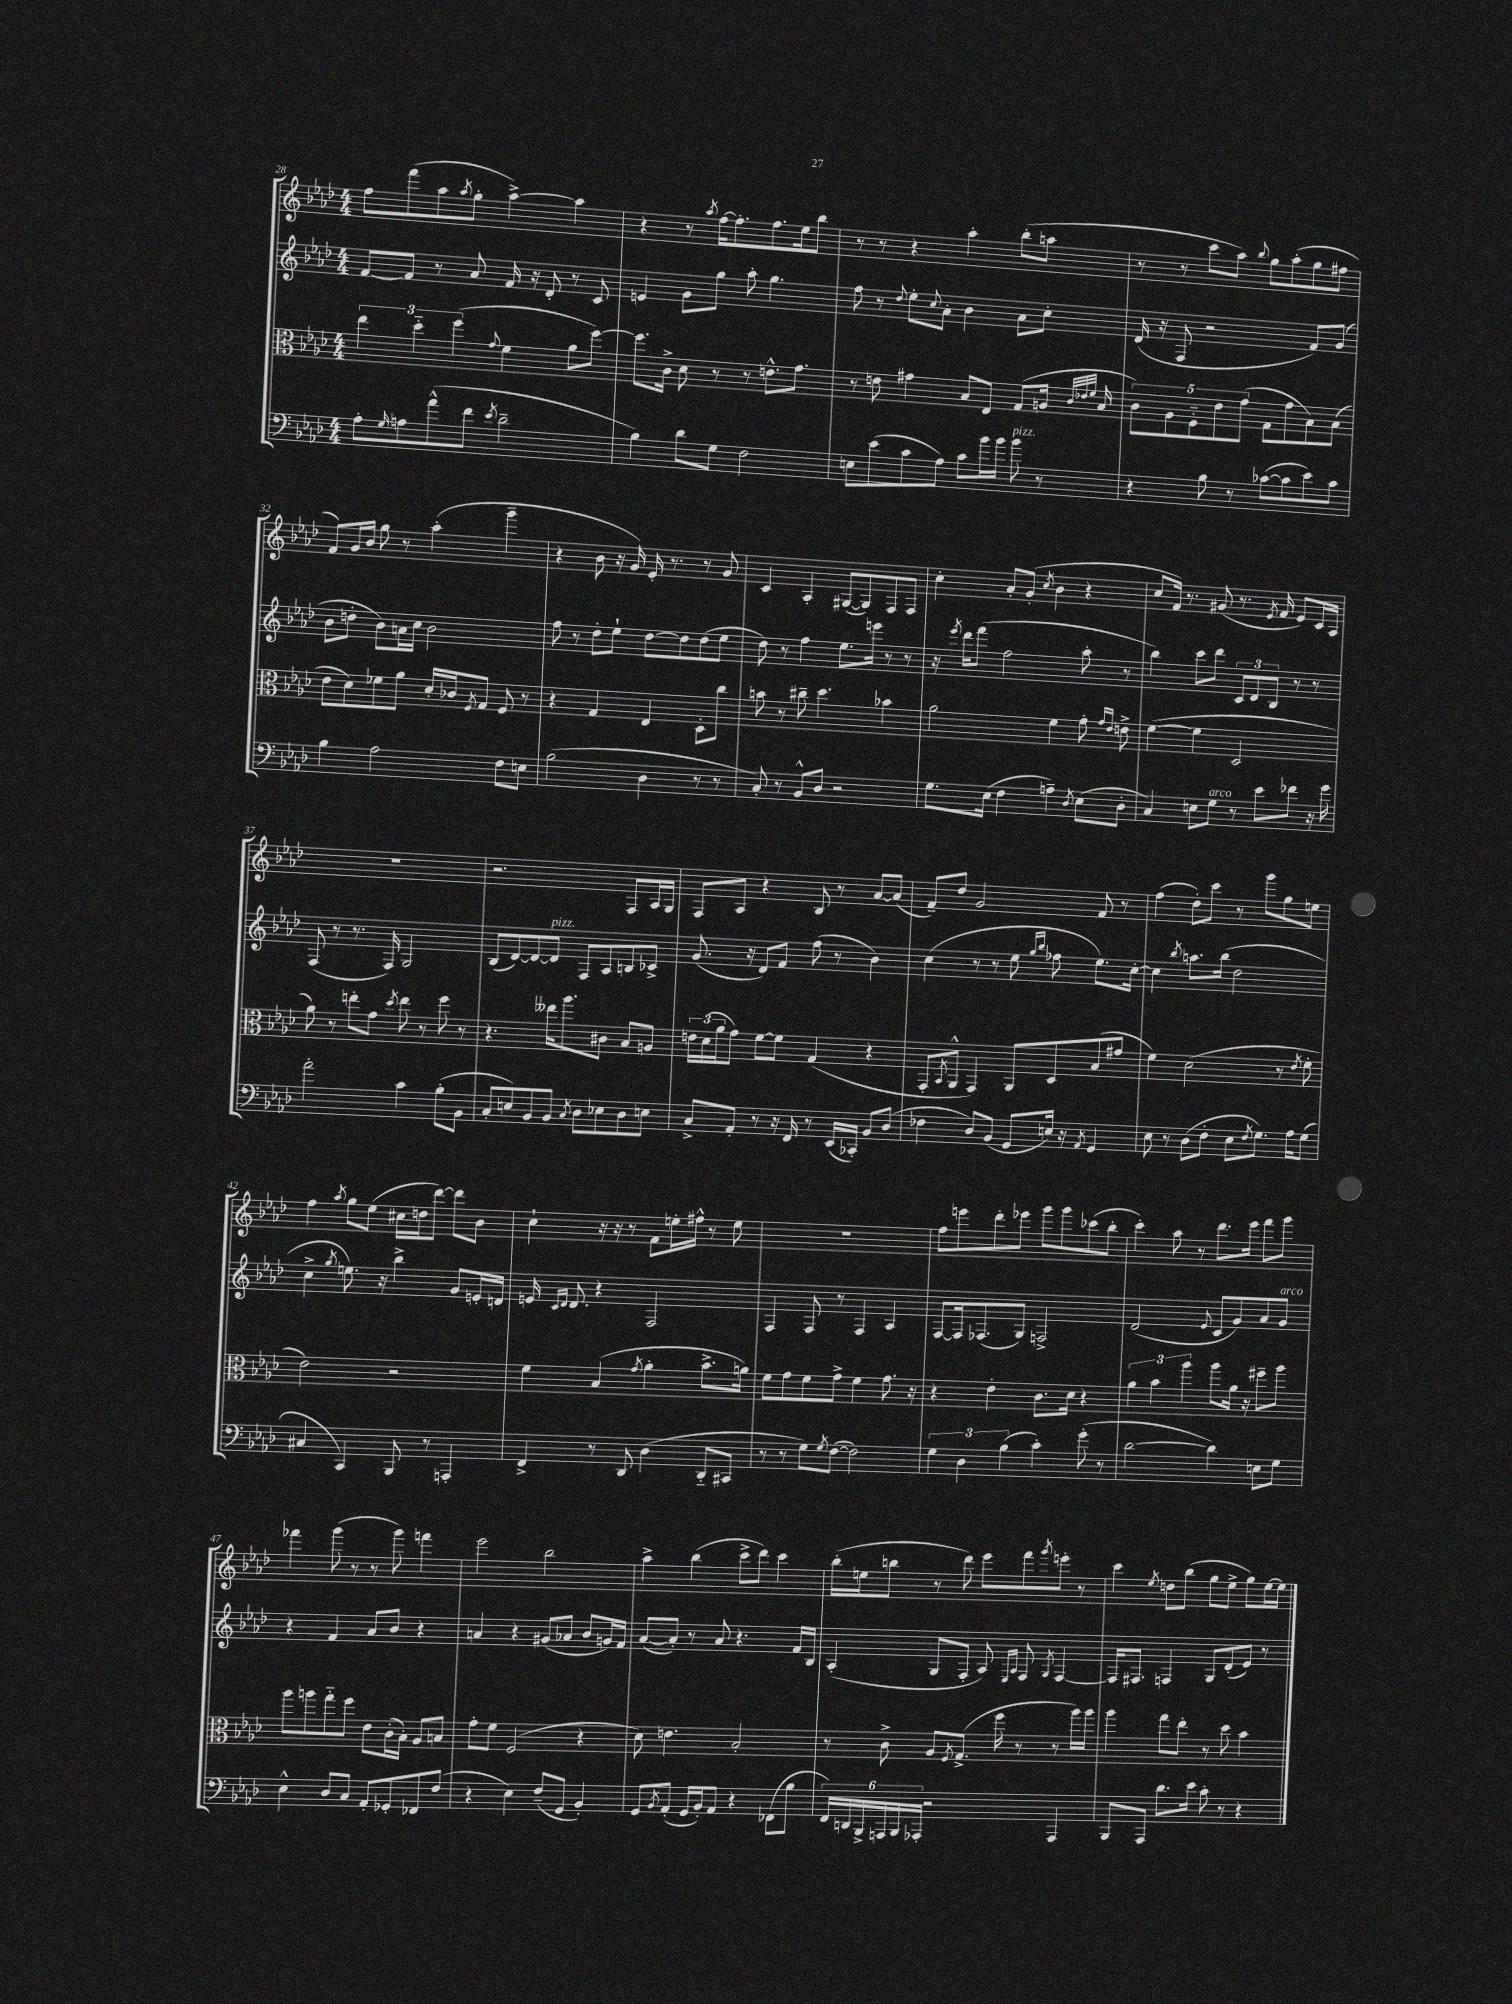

**kern	**kern	**kern	**kern
*staff4	*staff3	*staff2	*staff1
*clefF4	*clefC3	*clefG2	*clefG2
*k[b-e-a-d-]	*k[b-e-a-d-]	*k[b-e-a-d-]	*k[b-e-a-d-]
*M4/4	*M4/4	*M4/4	*M4/4
8A-'	6ee-	[8f	8ff
16qqG	.	.	.
8A	.	8f]	(8fff
.	6dd-'~	.	.
(8a-^^	.	8r	8aa-
.	(6ff	.	.
.	.	.	8qaa-
8f	.	8a-	8gg'
8qe-	8qqg	.	.
2d-~	4f	16f	[4aa-^)
.	.	16r	.
.	.	8d-'	.
.	8a-	8r	4aa-]
.	[8ff)	8c	.
=	=	=	=
4B-)	8.ff]	4e	4r
.	16c^	.	.
8d-	8d-	8g	8r
.	.	.	8qaa-
8G	8r	8gg	[16ff
.	.	.	8.ff']
2F	8r	8aa-'	.
.	8.e^^	4.gg	8.ff
.	8.g	.	16ee-
.	.	.	8bb-
=	=	=	=
8E	8r	8ff	8r
(8e-	8e	8r	8r
.	.	8qqdd-	.
8c	4g#	8ee-'	4r
.	.	8qqcc	.
8A-)	.	8a-'	.
8c	8B-	4b-	4aa-'
16b-	8E-	.	.
16b-	.	.	.
8b-	(8G	8a-	(8bb-'
8r	16A	8cc'	8aa
.	32qqc	.	.
.	32qqe-	.	.
.	32qqf	.	.
.	16B-	.	.
=	=	=	=
4r	10c)	(16d-	8r
.	.	16r	.
.	10A-	.	.
.	.	8F	8r
.	10F'~	.	.
8B-	.	2r	8ccc
.	10e-	.	.
8r	.	.	8aa-)
.	(10g	.	.
.	.	.	8qqbb-
([8c-	8G	.	8gg
8c-]	8g	.	(8aa-'
8e-)	8B-)	8f)	8gg
8c-	(8B-	(8g	8ff#
=	=	=	=
4B-	8e-	8b-	8f)
.	8d-)	8dd'	16g
.	.	.	16b-
2A-	8f-	8b-)	8gg
.	8a-	16a	8r
.	.	16cc	.
.	16d-'	2b-	(4aa-'
.	16c-	.	.
.	8qF	.	.
.	8G	.	.
8F	8F	.	4ggg~
8E	8r	.	.
=	=	=	=
(2B-	4r	8ff	4r
.	.	8r	.
.	4G	8dd-'	8b-
.	.	8ee-`	16r
.	.	.	16g)
4D-	4E-	[8dd-	16e-'
.	.	.	8.r
.	.	8dd-]	.
8r	8D-'	(8dd-	8r
8r	8cc	8ee-	8g
=	=	=	=
8C')	8b	8dd-)	4c
8r	8r	8r	.
8BB-^^	8cc#~	4ff	4A-'
8D-	4.dd-	.	.
2r	.	8.ee-	([8G#
.	.	.	8G#])
.	.	16eee	.
.	4b-	8r	8F
.	.	8r	8F
=	=	=	=
8.G	2a-	16r	4cc'
.	.	8qeee-	.
.	.	16ddd-	.
.	.	(8fff	.
(16E-	.	.	.
4F	.	2ff	8a-'
.	.	.	(8g'
.	.	.	8qcc
4A~)	4f	.	4b-
8qD-	.	.	.
(8E-	8g'	8aa-'	4r
.	16qqg	.	.
.	16qqe-	.	.
8D-'	8e^	8r	.
=	=	=	=
4C)	([4f	4bb-)	8cc
.	.	.	16f)
.	.	.	8.r
8E	4f]	8ccc	.
8G	.	8ddd-	(8g#
8r	2D-	12c	8.r
.	.	12d-	.
8e-	.	.	.
.	.	12B-	.
.	.	.	8qe-
.	.	.	16f
8f-	.	8r	8e-)
16r	.	8r	16c
16g	.	.	16A-
=	=	=	=
2a-'	8a-)	(8F	1r
.	8r	8r	.
.	8ee'	8.r	.
.	8g	.	.
.	.	16F)	.
.	8qdd-	.	.
4c	8ee	2G	.
.	8r	.	.
(8B-'	8ff	.	.
8BB-	8r	.	.
=	=	=	=
8C'	4.r	(8B-	2.r
8E)	.	[8d-)	.
8BB-	.	8d-_	.
8BB-	16ee--	8d-]	.
.	8.aa-	.	.
8qC	.	.	.
8D-	.	8F	.
8E-	8c#	8A-	.
8D-	8B-	8B	8F
8E	8A	8c-^	16A-
.	.	.	16G
=	=	=	=
8C^	24e	(8.g	8F
.	(24d-	.	.
.	24a-	.	.
8AA-'	8g)	.	8A-
.	.	16r	.
8r	[8f	8d-)	4r
16r	8f]	8f	.
16FF	.	.	.
8r	(4G	(8ff	8B-
(16EE-	.	8r	8r
16CC-')	.	.	.
8BB-	4r	4b-)	[8a-
(8D-	.	.	(8a-]
=	=	=	=
4F-	8GG'	(4cc	8f~)
.	8qBB-	.	.
.	8AA-^^	.	8dd-
8D-)	4GG)	8r	2g
(8BB-	.	8r	.
8GG	8AA-	8ee-	.
.	.	16qqgg	.
.	.	16qqbb-	.
16E)	8D-	8ff-	.
16r	.	.	.
8qAA-	.	.	.
4GG	(8B-	8.ee-)	8f
.	8g#	.	8r
.	.	[16cc'	.
=	=	=	=
8E-	4f)	4cc]	(4ff
8r	.	.	.
.	.	8qbb-	.
(8D-	(2d-	8.aa	8dd-')
8F'	.	.	8ccc
.	.	(16bb-	.
8E-	.	2dd-	8r
8qF	.	.	.
8.G)	.	.	8ggg
.	8r	.	8gg
16A-	.	.	.
.	8qe-	.	.
(8G	8f'	.	8ee
=	=	=	=
4C#	2e-)	4cc^	4ff
.	.	8qgg	8qaa-
4CC)	.	8.ee)	8gg
.	.	.	(8ee-
.	.	16r	.
8BBB-	2r	4bb-^	16cc#
.	.	.	16dd
8r	.	.	[8ddd-)
4AAA'	.	8g	8ddd-]
.	.	16e'	8b-
.	.	16d	.
=	=	=	=
4FF^	4f	16e	4cc`
.	.	16qqc	.
.	.	16qqd-	.
.	.	8.d-	.
8r	(4B-	4r	16r
.	.	.	16r
8DD-	.	.	8r
.	8qg	.	.
(4D-	4a-'	2F	8f
.	.	.	16ee'
.	.	.	16ff#^^
8DD-'~	8.b-^	.	8r
8CC#	.	.	8ee
.	16a)	.	.
=	=	=	=
8r	8f	4F	1r
8r	8g	.	.
8G)	8f	8F	.
8qG	.	.	.
([8F	8g^	8r	.
2F])	4f	4F	.
.	8.g	4A-	.
.	16r	.	.
=	=	=	=
6G	4r	[8F	8ff
.	.	16F]	8eee
6D-	.	.	.
.	.	(8.F-	.
.	4e-'	.	8ddd-'
(6B-	.	.	.
.	.	8G)	8eee-
4c')	8.c	2F^	8ggg
.	.	.	8ggg
.	16d-	.	.
(8g'	4r	.	(8ccc-
8r	.	.	8bb-'
=	=	=	=
[2d-	6a-	(2d-	4ccc')
.	6b-	.	.
.	.	.	8aa-
.	6aa-	.	.
.	.	.	8r
.	.	8qqe-	.
4d-])	8aa-	8c	8.ddd-
.	16a-	8g)	.
.	16r	.	16eee-
8E	8ff#~	8a-	8fff
8G	8aa-	8g	8ggg
=	=	=	=
4E-^^	8aa-	4r	4fff-
.	8aa	.	.
8D-	8gg'~	4f	(8ggg
8C	8ff	.	8r
8AA-'	8e-	8a-	8r
8GG-'	(16c'	8b-	8ggg)
.	16B-')	.	.
8FF-	8A-	4r	4fff
(8F	8B	.	.
=	=	=	=
4r	8g'	4a	2eee-
.	8f	.	.
4E-)	(2F	4r	.
(8F~	.	(8g#	2bb-
8GG	.	8a-	.
4BB-')	4r	8b-	.
.	.	16g)	.
.	.	16f	.
=	=	=	=
8GG	8d-)	([8a-	4aa-^
8qBB-	.	.	.
(8AA-'	4.e	8a-'])	.
16GG	.	8r	(4bb-
16BB-')	.	.	.
8AA-	.	8a-	.
4r	2B-'	4.r	8ccc^
.	.	.	8ddd-)
(8FF-	.	.	4ccc
8B-	.	16f	.
.	.	16B-	.
=	=	=	=
24FF)	8r	(4A-'	(16bb-'
24DD	.	.	.
.	.	.	16ee
24BBB-^	.	.	.
24AAA	8c^	.	8bb
24BBB-	.	.	.
24AAA-'	.	.	.
2r	8A-	8G	8r
.	8qF	.	.
.	(8.G^	8F'	8ddd-)
.	.	8A-)	8eee-
.	16ff	.	.
.	.	16qqE-	.
.	.	16qqA-	.
.	8r	8F	8fff
.	.	8qG	8qggg
4AAA-	8r	[4F	8eee'
.	16aa-)	.	8r
.	16aa-	.	.
=	=	=	=
8BBB-	4aa-	16F]	4ccc
.	.	8.F#	.
8AAA-	.	.	.
.	.	.	8qee-
8.d-	8gg	4F	8dd
.	8ee-'	.	(8bb-
16e-	.	.	.
8c'	8r	8G	8gg
8r	8dd-	(8d-'	8ee-^
4r	4b-	8e-)	8gg)
.	.	8r	[16ee-
.	.	.	16ee-]
==	==	==	==
*-	*-	*-	*-
